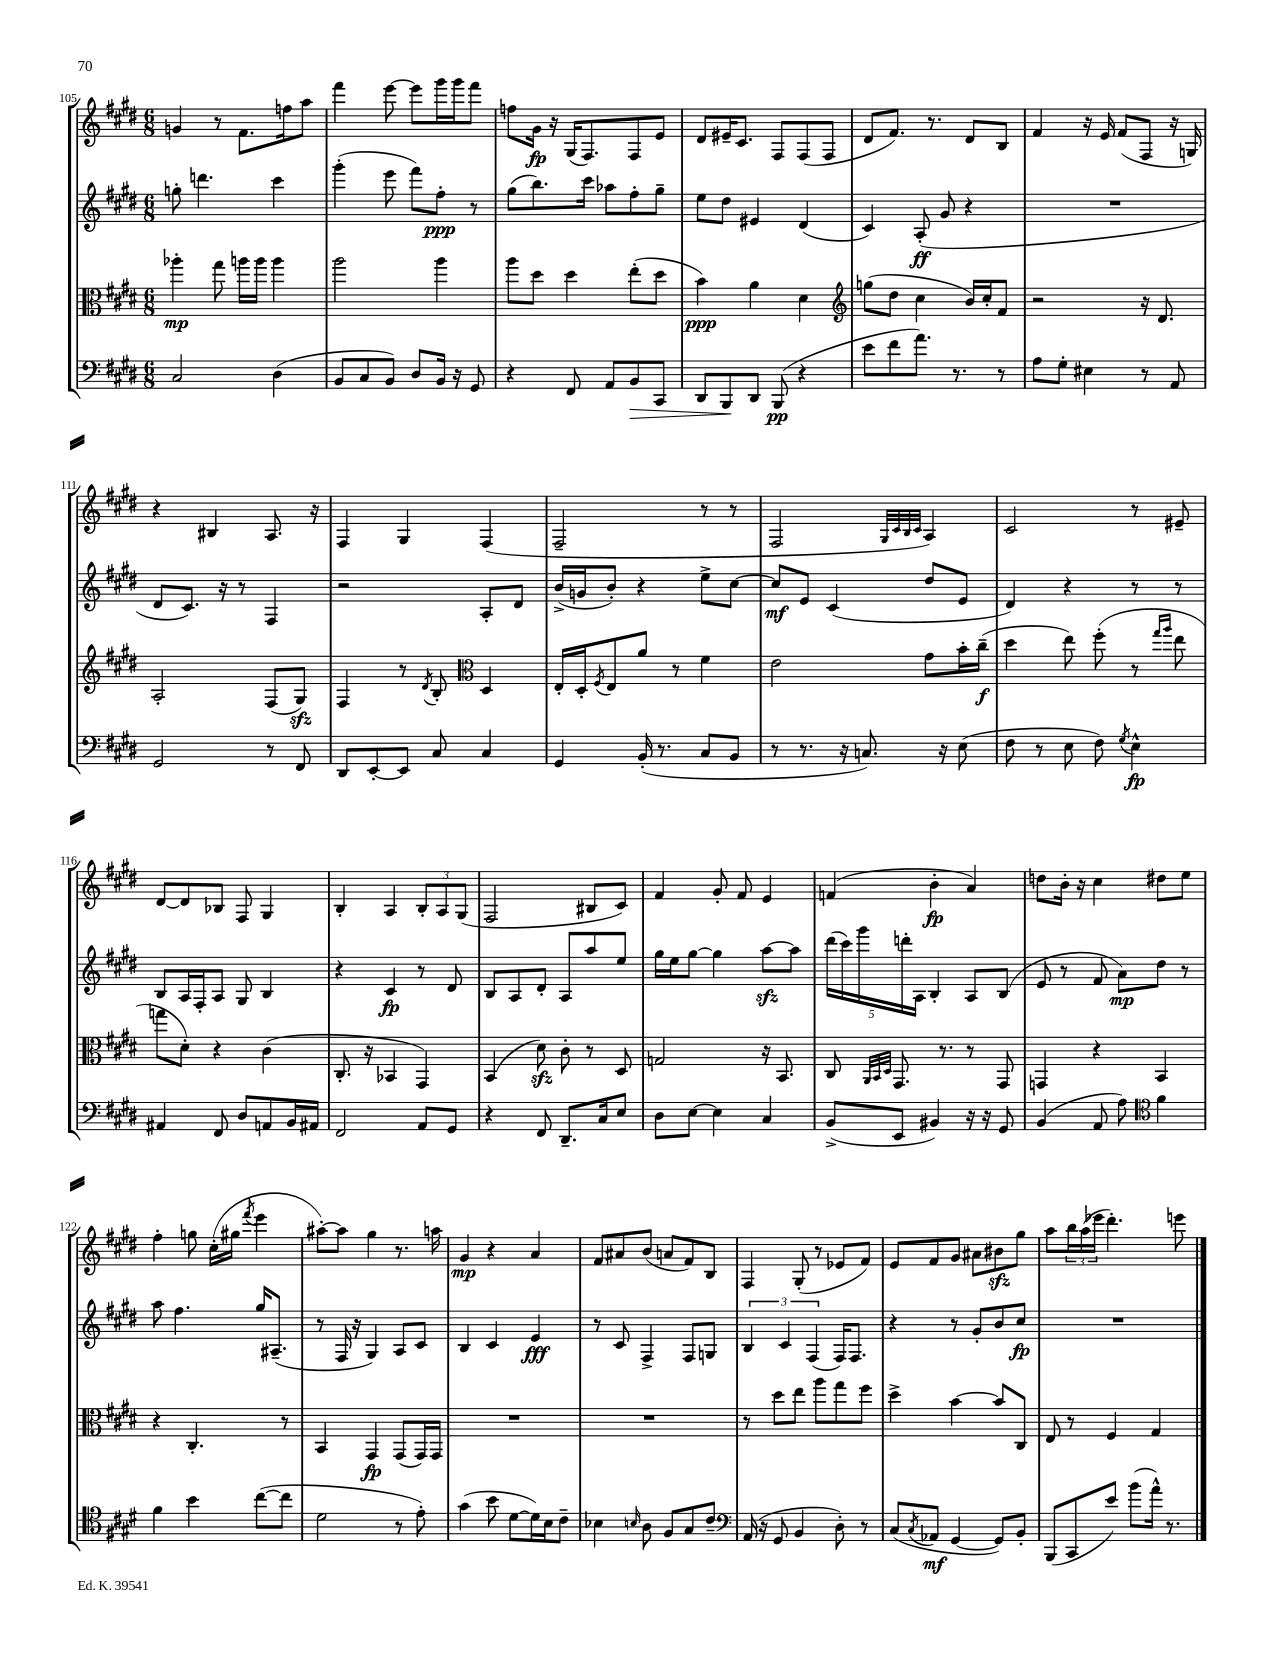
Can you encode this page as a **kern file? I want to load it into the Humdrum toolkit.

**kern	**kern	**kern	**kern
*staff4	*staff3	*staff2	*staff1
*clefF4	*clefC3	*clefG2	*clefG2
*k[f#c#g#d#]	*k[f#c#g#d#]	*k[f#c#g#d#]	*k[f#c#g#d#]
*M6/8	*M6/8	*M6/8	*M6/8
2C#/	4aa-'\	8gg'\	4g/
.	.	4.ddd\	.
.	8gg#\	.	8r
.	16aa\LL	.	8.f#\L
.	16aa\JJ	.	.
(4D#\	4aa\	4ccc#\	.
.	.	.	16ff\k
.	.	.	8aa\J
=	=	=	=
8BB/L	2aa\	(4ggg#'\	4fff#\
8C#/	.	.	.
8BB/J)	.	8eee\	[8eee\
8D#/L	.	8fff#\L)	8eee\]L
16BB/Jk	4aa\	8ff#'\J	16ggg#\L
16r	.	.	16ggg#\J
8GG#/	.	8r	8fff#\J
=	=	=	=
4r	8aa\L	(8gg#\L	8ff\L
.	8dd#\J	8.bb\)	16g#\Jk
.	.	.	16r
8FF#/	4dd#\	.	(16G#/LK
.	.	16ccc#\Jk	8.F#/)
8AA/L	.	8aa-\L	.
8BB/	(8ee'\L	8ff#'\	8F#/
8CC#/J	8dd#\J	8gg#~\J	8e/J
=	=	=	=
8DD#/L	4b\)	8ee\L	8d#/L
8BBB/	.	8dd#\J	16e#~/K
.	.	.	8.c#/J
8DD#/J	4a\	4e#/	.
(8BBB/	.	.	8F#/L
4r	4d#\	(4d#/	(8F#/
.	.	.	8F#/J
=	=	=	=
*	*clefG2	*	*
8e\L	(8gg\L	4c#/)	8d#/L
8f#\	8dd#\J	.	8.f#/J)
8.a\J)	4cc#\	(8A'/	.
.	.	.	8.r
.	.	8g#/	.
8.r	.	.	.
.	16b/LL)	4r	8d#/L
.	16cc#'/J	.	.
8r	8f#/J	.	8B/J
=	=	=	=
8A\L	2r	2.r	4f#/
8G#'\J	.	.	.
4E#\	.	.	16r
.	.	.	16e/
.	.	.	(8f#/L
8r	16r	.	8F#/J
.	8.d#/	.	.
8AA/	.	.	16r
.	.	.	16G/)
=	=	=	=
2GG#/	2A'/	8d#/L	4r
.	.	8.c#/J)	.
.	.	.	4B#/
.	.	16r	.
.	.	8r	.
8r	(8F#/L	4F#/	8.A/
8FF#/	8G#/J)	.	.
.	.	.	16r
=	=	=	=
8DD#/L	4F#/	2r	4F#/
[8EE'/	.	.	.
8EE/]J	8r	.	4G#/
.	8qd#/	.	.
8C#/	8B'/	.	.
*	*clefC3	*	*
4C#/	4D#/	8A'/L	(4F#/
.	.	8d#/J	.
=	=	=	=
4GG#/	16E'/LL	(16b^/LL	2F#~/
.	16D#'/J	16g/J	.
.	8qF#/	.	.
.	8E/	8b'/J)	.
(16BB'/	8a/J	4r	.
8.r	.	.	.
.	8r	.	.
8C#/L	4f#\	8ee^\L	8r
8BB/J	.	[8cc#\J	8r
=	=	=	=
8r	2e\	8cc#/]L	2F#/
8.r	.	8e/J	.
.	.	(4c#/	.
16r	.	.	.
8.C/)	.	.	.
.	.	.	32qqG#/LLL
.	.	.	32qqc#/
.	.	.	32qqB/
.	.	.	32qqc#/JJJ
.	8g#\L	8dd#/L	4A/)
16r	.	.	.
(8E\	16b'\L	8e/J	.
.	(16cc#~\JJ	.	.
=	=	=	=
8F#\	4dd#\	4d#/)	2c#/
8r	.	.	.
8E\	8ee\)	4r	.
8F#\)	(8ff#'\	.	.
8qG#/	.	.	.
4E^^\	8r	8r	8r
.	16qqgg#/LL	.	.
.	16qqaa/JJ	.	.
.	8ee\	8r	8e#~/
=	=	=	=
4AA#/	8gg\L	8B/L	[8d#/L
.	8d#'\J)	16A/L	8d#/]
.	.	16F#'/J	.
8FF#/	4r	8A/J	8B-/J
8D#/L	.	8G#/	8F#/
8AA/	(4c#\	4B/	4G#/
16BB/L	.	.	.
16AA#/JJ	.	.	.
=	=	=	=
2FF#/	8.C#'/	4r	4B'/
.	16r	.	.
.	4BB-/	4c#/	4A/
8AA/L	4GG#/)	8r	12B'/L
.	.	.	12A/
8GG#/J	.	8d#/	.
.	.	.	(12G#/J
=	=	=	=
4r	(4BB/	8B/L	2F#/
.	.	8A/	.
8FF#/	8d#\)	8d#'/J	.
8.DD#~/L	8c#'\	8A/L	.
.	8r	8aa/	8B#/L
16C#/k	.	.	.
8E/J	8D#/	8ee/J	8c#/J)
=	=	=	=
8D#\L	2G/	16gg#\LL	4f#/
.	.	16ee\J	.
[8E\J	.	[8gg#\J	.
4E\]	.	4gg#\]	8g#'/
.	.	.	8f#/
4C#/	16r	[8aa\L	4e/
.	8.BB/	.	.
.	.	8aa\]J	.
=	=	=	=
(8BB^/L	8C#/	(20ddd#\LL	(4f/
.	.	20ccc#\)	.
.	.	20ggg#\	.
.	32qqAA/LLL	.	.
.	32qqBB/	.	.
.	32qqD#/JJJ	.	.
8EE/J	8.GG#/	.	.
.	.	20ddd'\	.
.	.	20A\JJ	.
4BB#/)	.	4B'/	4b'\
.	8.r	.	.
16r	8r	8A/L	4a/)
16r	.	.	.
8GG#/	8GG#/	(8B/J	.
=	=	=	=
(4BB/	4GG/	8e/	8dd\L
.	.	8r	16b'\Jk
.	.	.	16r
8AA/	4r	8f#/	4cc#\
8A\)	.	8a\L)	.
*clefC4	*	*	*
4f#\	4BB/	8dd#\J	8dd#\L
.	.	8r	8ee\J
=	=	=	=
4f#\	4r	8aa\	4ff#'\
.	.	4.ff#\	.
4b\	4.C#'/	.	8gg\
.	.	.	(16cc#'\LL
.	.	.	16gg#\JJ
.	.	.	8qfff#/
([8cc#\L	.	16gg#/LK	4eee\
.	.	(8.A#~/J	.
8cc#\]J	8r	.	.
=	=	=	=
2d#\	4BB/	8r	[8aa#'\L)
.	.	16F#/	8aa#\]J
.	.	16r	.
.	4GG#/	4G#/)	4gg#\
8r	(8GG#/L	8A/L	8.r
8e'\)	16GG#/L)	8c#/J	.
.	16GG#/JJ	.	16aa\
=	=	=	=
(4g#\	2.r	4B/	4g#/
8b\	.	4c#/	4r
[8d#\L	.	.	.
16d#\]L)	.	4e/	4a/
16B\J	.	.	.
8c#~\J	.	.	.
=	=	=	=
4B-\	2.r	8r	8f#/L
.	.	8c#/	8a#/
16qqB/	.	.	.
8A\	.	4F#^/	(8b/J
8F#/L	.	.	8a/L
8G#/	.	8F#/L	8f#/)
8c#~/J	.	8G/J	8B/J
=	=	=	=
*clefF4	*	*	*
(16AA/	8r	6B/	4F#/
16r	.	.	.
8GG#/	8dd#\L	.	.
.	.	6c#/	.
4BB/	8ee\J	.	(8G#'/
.	.	(6F#/	.
.	8aa\L	.	8r
8D#'\)	8gg#\	16F#/LK)	8e-/L
.	.	8.F#/J	.
8r	8ff#\J	.	8f#/J)
=	=	=	=
(8C#/L	4dd#^\	4r	8e/L
8qC#/	.	.	.
8AA-/J	.	.	8f#/
[4GG#/	[4b\	8r	8g#/J
.	.	8g#'/L	8a#\L
8GG#/]L)	8b/]L	8b/	8b#\
8BB'/J	8C#/J	8cc#/J	8gg#\J
=	=	=	=
(8BBB/L	8E/	2.r	8aa\L
8CC#/	8r	.	24bb\L
.	.	.	(24aa\
.	.	.	24eee-\JJ
8e/J)	4F#/	.	4.ddd#'\)
(8b\L	.	.	.
16a^^\Jk)	4G#/	.	.
8.r	.	.	.
.	.	.	8eee\
==	==	==	==
*-	*-	*-	*-
